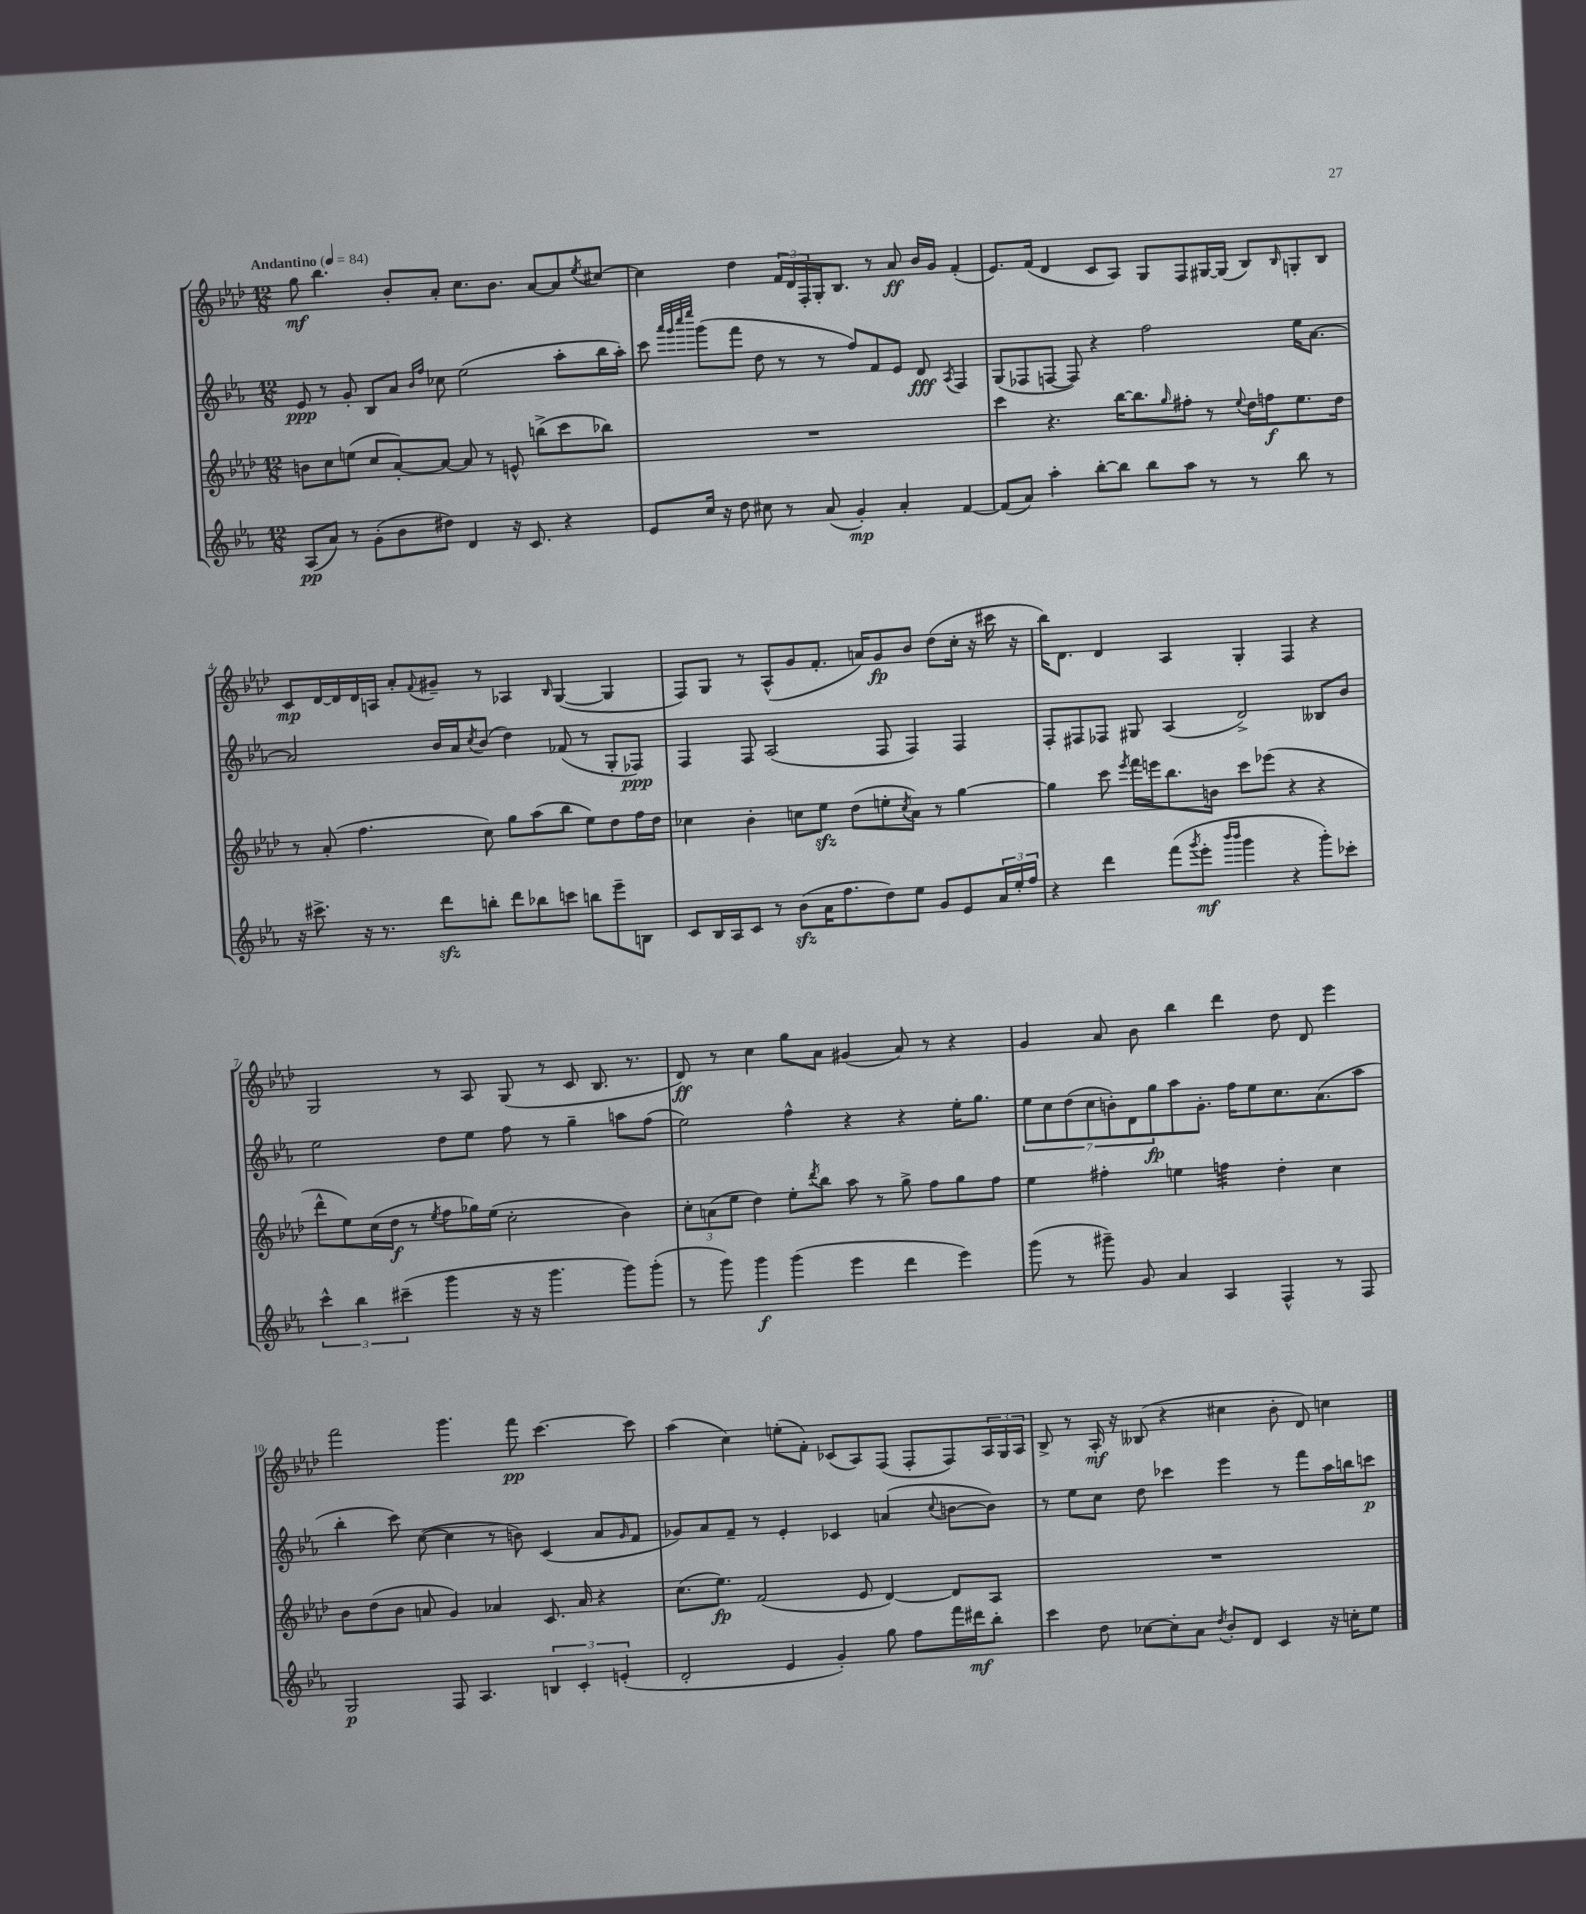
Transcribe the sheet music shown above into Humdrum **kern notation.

**kern	**dynam	**kern	**dynam	**kern	**dynam	**kern	**dynam
*part4	*part4	*part3	*part3	*part2	*part2	*part1	*part1
*staff4	*staff4	*staff3	*staff3	*staff2	*staff2	*staff1	*staff1
*clefG2	*	*clefG2	*	*clefG2	*	*clefG2	*
*k[b-e-a-]	*	*k[b-e-a-d-]	*	*k[b-e-a-]	*	*k[b-e-a-d-]	*
*M12/8	*	*M12/8	*	*M12/8	*	*M12/8	*
*MM84	*	*MM84	*	*MM84	*	*MM84	*
=1	=1	=1	=1	=1	=1	=1	=1
!	!	!	!	!	!	!LO:TX:a:B:t=Andantino	!
(8A-/L	pp	8bn\L	.	8e-/	ppp	8gg\	mf
8a-/J)	.	8cc\	.	8r	.	4.bb-\	.
8r	.	(8een\J	.	8g'/	.	.	.
(8g'\L	.	8cc/L	.	8B-/L	.	.	.
8b-\	.	[8a-'/)	.	8a-/J	.	8b-'/L	.
.	.	.	.	16qqb-/LL	.	.	.
.	.	.	.	16qqff/JJ	.	.	.
8dd#X\J)	.	8a-/J_	.	8cc-X\	.	8a-'/J	.
4d/	.	8a-/]	.	(2ee-\	.	8.cc\L	.
.	.	8r	.	.	.	.	.
.	.	.	.	.	.	8.b-\J	.
16r	.	8en^^/	.	.	.	.	.
8.c/	.	.	.	.	.	.	.
.	.	(8bbn^\L	.	.	.	[8a-/L	.
4r	.	8ccc\	.	8aa-'\L	.	8a-/]	.
.	.	.	.	.	.	8qee-/	.
.	.	8bb-X\J)	.	16bb-\L	.	[8cc#X/J	.
.	.	.	.	16aa-'\JJ)	.	.	.
=2	=2	=2	=2	=2	=2	=2	=2
8e-/L	.	1.r	.	8ccc\	.	4cc#\]	.
.	.	.	.	32qqaaa-/LLL	.	.	.
.	.	.	.	32qqggg/	.	.	.
.	.	.	.	32qqcccc/	.	.	.
.	.	.	.	32qqeeee-/JJJ	.	.	.
16cc/Jk	.	.	.	(8ggg\L	.	.	.
16r	.	.	.	.	.	.	.
8dd\	.	.	.	8fff\J	.	4dd-\	.
8cc#X\	.	.	.	8dd\	.	.	.
8r	.	.	.	8r	.	24f/LL	.
.	.	.	.	.	.	24d-/	.
.	.	.	.	.	.	24F'/	.
(8a-/	.	.	.	8r	.	16G'/J	.
.	.	.	.	.	.	8.B-/J	.
4g'/)	mp	.	.	8ff/L)	.	.	.
.	.	.	.	8f/	.	8r	.
4a-'/	.	.	.	8e-/J	.	8a-/	ff
.	.	.	.	8d/	fff	16b-/LL	.
.	.	.	.	.	.	16g/JJ	.
.	.	.	.	8qA-/	.	.	.
[4f/	.	.	.	4F/	.	(4f'/	.
=3	=3	=3	=3	=3	=3	=3	=3
(8f/L]	.	4ccc\	.	(8G/L	.	8.e-/L)	.
8a-/J)	.	.	.	8F-X/	.	.	.
.	.	.	.	.	.	(16f/Jk	.
4aa-'\	.	4.r	.	[8Fn/J	.	4d-/	.
.	.	.	.	8F/])	.	.	.
[8bb-'\L	.	.	.	4r	.	8c/L	.
8bb-\J]	.	[16bb-\KL	.	.	.	8A-/J)	.
.	.	8.bb-\]	.	.	.	.	.
8bb-\L	.	.	.	2ff\	.	8G/L	.
.	.	16qqgg/	.	.	.	.	.
8aa-\J	.	8ff#X'\J	.	.	.	8F/	.
8r	.	8r	.	.	.	[16G#X/L	.
.	.	.	.	.	.	(16G#/JJ]	.
.	.	8qqee-/	.	.	.	.	.
8r	.	16dd-\LL	.	.	.	8B-/L)	.
.	.	16ffn\J	f	.	.	.	.
.	.	.	.	.	.	16qqB-/	.
8bb-\	.	8.ee-\	.	16ee-\KL	.	8Gn'/	.
.	.	.	.	[8.a-\J	.	.	.
8r	.	.	.	.	.	8B-/J	.
.	.	16dd-\Jk	.	.	.	.	.
!!LO:LB:g=z
=4	=4	=4	=4	=4	=4	=4	=4
16r	.	8r	.	2a-/]	.	8c/L	mp
8.ccc#X^\	.	.	.	.	.	.	.
.	.	(8a-'/	.	.	.	[16d-/L	.
.	.	.	.	.	.	16d-/]	.
16r	.	4.ff\	.	.	.	16d-/	.
8.r	.	.	.	.	.	16An/JJ	.
.	.	.	.	.	.	8a-'/L	.
.	.	.	.	.	.	8qqf/	.
8dddzz\L	.	.	.	16b-/LL	.	8g#X~/J	.
.	.	.	.	16a-/J	.	.	.
.	.	.	.	8qcc/	.	.	.
8bbn'\J	.	8cc\)	.	(8b-/J	.	8r	.
8ddd\L	.	8gg\L	.	4dd\)	.	4A-X/	.
8bb-X\	.	(8aa-\	.	.	.	.	.
.	.	.	.	.	.	16qqB-/	.
8cccn\J	.	8bb-\J	.	(8f-X/	.	([4G/	.
8bbn\L	.	8ee-\L)	.	8r	.	.	.
8eee-~\	.	8dd-\	.	8G'/L	.	4G/]	.
8Bn\J	.	16ff\L	.	8F-X/J)	ppp	.	.
.	.	16dd-\JJ	.	.	.	.	.
=5	=5	=5	=5	=5	=5	=5	=5
8c/L	.	4cc-X\	.	4F/	.	8F/L)	.
16B-/L	.	.	.	.	.	8G/J	.
16A-/J	.	.	.	.	.	.	.
8c/J	.	4b-'\	.	8F/	.	8r	.
8r	.	.	.	(2A-/	.	(8A-^^/L	.
(8b-zz\L	.	8ccn\L	.	.	.	8g/	.
16a-\K	.	8ee-zz\J	.	.	.	8.f'/J	.
8.ff\	.	.	.	.	.	.	.
.	.	(8dd-\L	.	.	.	.	.
.	.	.	.	.	.	16an/KL)	.
8dd\)	.	8een'\	.	8F/	.	8g/	fp
.	.	8qcc/	.	.	.	.	.
8ee-\J	.	8a-\J)	.	4F/)	.	8b-/J	.
8g/L	.	8r	.	.	.	(8dd-\L	.
8e-/	.	[4gg\	.	4F/	.	16cc'\Jk	.
.	.	.	.	.	.	16r	.
24a-/L	.	.	.	.	.	16ccc#X\	.
24ee-'/	.	.	.	.	.	.	.
.	.	.	.	.	.	16r	.
24ff/JJ	.	.	.	.	.	.	.
=6	=6	=6	=6	=6	=6	=6	=6
4r	.	4gg\]	.	8F'/L	.	16bb-\KL)	.
.	.	.	.	.	.	8.d-\J	.
.	.	.	.	8F#X/	.	.	.
4ddd\	.	8ccc\	.	8F-X/J	.	4d-/	.
.	.	8qeee-/	.	.	.	.	.
.	.	16fff\LL	.	8G#X/	.	.	.
.	.	16eeen\J	.	.	.	.	.
(8fff\L	.	8.bb-\	.	(4A-/	.	4A-/	.
8qggg/	.	.	.	.	.	.	.
8eee-'\J	mf	.	.	.	.	.	.
.	.	16bn\Jk	.	.	.	.	.
16qqbbb-/LL	.	.	.	.	.	.	.
16qqbbb-/JJ	.	.	.	.	.	.	.
4ggg\	.	8ccc\L	.	2d^/)	.	4G'/	.
.	.	(8eee-X\J	.	.	.	.	.
4r	.	4r	.	.	.	4F/	.
8ggg'\L)	.	4r	.	8B--X/L	.	4r	.
8ccc-X'\J	.	.	.	8b-/J	.	.	.
!!LO:LB:g=z
=7	=7	=7	=7	=7	=7	=7	=7
6ccc^^\	.	8ddd-^^\L	.	2ee-\	.	2G/	.
.	.	8ee-\)	.	.	.	.	.
6bb-\	.	.	.	.	.	.	.
.	.	(16cc\L	.	.	.	.	.
.	.	16dd-\JJ	f	.	.	.	.
(6ccc#X~\	.	.	.	.	.	.	.
.	.	8r	.	.	.	.	.
.	.	8qee-/	.	.	.	.	.
4ggg\	.	8ff\L	.	8dd\L	.	8r	.
.	.	16gg-X\L)	.	8ee-\J	.	8A-/	.
.	.	(16ee-\JJ	.	.	.	.	.
16r	.	2cc'\	.	8ff\	.	(8G/	.
16r	.	.	.	.	.	.	.
4.ggg\	.	.	.	8r	.	8r	.
.	.	.	.	4gg~\	.	8c/	.
.	.	.	.	.	.	8.B-/	.
8ggg\L)	.	4b-\)	.	8aan\L	.	.	.
.	.	.	.	.	.	8.r	.
(8ggg'\J	.	.	.	(8ff\J	.	.	.
=8	=8	=8	=8	=8	=8	=8	=8
8r	.	12cc'\L	.	2ee-\)	.	8d-/)	ff
.	.	(12an\	.	.	.	.	.
8ggg\)	.	.	.	.	.	8r	.
.	.	12ee-\J	.	.	.	.	.
4ggg\	f	4dd-\)	.	.	.	4cc\	.
(4ggg\	.	8ee-'\L	.	4ff^^\	.	8gg\L	.
.	.	8qddd-/	.	.	.	.	.
.	.	8bb-\J	.	.	.	8a-\J	.
4eee-\	.	8aa-\	.	4r	.	(4g#X/	.
.	.	8r	.	.	.	.	.
4ddd\	.	8gg^\	.	4r	.	8a-/)	.
.	.	8ff\L	.	.	.	8r	.
4eee-\)	.	8gg\	.	16ee-'\KL	.	4r	.
.	.	.	.	8.gg\J	.	.	.
.	.	8ff\J	.	.	.	.	.
=9	=9	=9	=9	=9	=9	=9	=9
(8ggg\	.	4ee-\	.	14ee-\L	.	4g/	.
.	.	.	.	14cc\	.	.	.
8r	.	.	.	.	.	.	.
.	.	.	.	(14dd\	.	.	.
.	.	.	.	14cc\	.	.	.
8ggg#X~\)	.	4ff#X'\	.	.	.	8a-/	.
.	.	.	.	14bn'\)	.	.	.
.	.	.	.	14d\	.	.	.
8g/	.	.	.	.	.	8b-\	.
.	.	.	.	14gg\	fp	.	.
4a-/	.	4een\	.	8aa-\	.	4bb-\	.
.	.	.	.	8.g'\J	.	.	.
*	*	*tremolo	*	*	*	*	*
4A-/	.	32ffn\LLL	.	.	.	4ddd-\	.
.	.	32ffn\	.	.	.	.	.
.	.	32ffn\	.	16ff\KL	.	.	.
.	.	32ffn\	.	.	.	.	.
.	.	32ffn\	.	8ee-\	.	.	.
.	.	32ffn\	.	.	.	.	.
.	.	32ffn\	.	.	.	.	.
.	.	32ffn\JJJ	.	.	.	.	.
*	*	*Xtremolo	*	*	*	*	*
4F^^/	.	4dd-'\	.	8.cc\	.	8dd-\	.
.	.	.	.	.	.	8d-/	.
.	.	.	.	(8.a-\	.	.	.
8r	.	4cc\	.	.	.	4eee-\	.
8F/	.	.	.	8aa-\J	.	.	.
!!LO:LB:g=z
=10	=10	=10	=10	=10	=10	=10	=10
2G/	p	8b-\L	.	4bb-'\	.	2fff\	.
.	.	(8dd-\	.	.	.	.	.
.	.	8b-\J	.	8ccc\)	.	.	.
.	.	8an/	.	([8cc\	.	.	.
8F/	.	4g/)	.	4cc\]	.	4.ggg\	.
4.A-/	.	.	.	.	.	.	.
.	.	4a-X/	.	8r	.	.	.
.	.	.	.	8bn\)	.	8fff\	pp
6Bn/	.	8.c/	.	(4c/	.	[4.ccc\	.
6c'/	.	.	.	.	.	.	.
.	.	16a-/	.	.	.	.	.
.	.	4r	.	8a-/L	.	.	.
(6en'/	.	.	.	.	.	.	.
.	.	.	.	16qqg/	.	.	.
.	.	.	.	8f/J	.	8ccc\]	.
=11	=11	=11	=11	=11	=11	=11	=11
2d'/	.	(8.cc\L	.	8g-X/L)	.	(4aa-\	.
.	.	.	.	8a-/	.	.	.
.	.	8.ee-\J)	fp	.	.	.	.
.	.	.	.	8f~/J	.	4cc\)	.
.	.	(2f/	.	8r	.	.	.
4e-/	.	.	.	4e-'/	.	(8een'\L	.
.	.	.	.	.	.	8f'\J)	.
4g'/)	.	.	.	4c-X/	.	(8c-X/L	.
.	.	8e-/	.	.	.	8A-/)	.
8gg\	.	[4d-/)	.	(4an/	.	(8F/J	.
8ff\L	.	.	.	.	.	8F'/L	.
.	.	.	.	8qqcc/	.	.	.
16fff\L	.	8d-/L]	.	[8bn\L	.	8F/)	.
16ddd#X\J	mf	.	.	.	.	.	.
8bb-'\J	.	8A-/J	.	8b\J])	.	24A-/L	.
.	.	.	.	.	.	24G/	.
.	.	.	.	.	.	24A-/JJ	.
=12	=12	=12	=12	=12	=12	=12	=12
4ccc\	.	1.r	.	8r	.	8B-^/	.
.	.	.	.	8ee-\L	.	8r	.
8dd\	.	.	.	8cc\J	.	16A-'/	mf
.	.	.	.	.	.	16r	.
[8cc-X\L	.	.	.	8dd\	.	(8B--X/	.
8cc-'\]	.	.	.	4ccc-X\	.	4r	.
8a-\J	.	.	.	.	.	.	.
8qdd/	.	.	.	.	.	.	.
8b-'/L	.	.	.	4eee-\	.	4cc#X\	.
8d/J	.	.	.	.	.	.	.
4c/	.	.	.	8r	.	8b-'\	.
.	.	.	.	8fff\L	.	8d-/)	.
16r	.	.	.	16aa-\L	.	4ccn\	.
16ccn'\KL	.	.	.	16bbn\J	.	.	.
8ee-\J	.	.	.	8cccn\J	p	.	.
==	==	==	==	==	==	==	==
*-	*-	*-	*-	*-	*-	*-	*-
